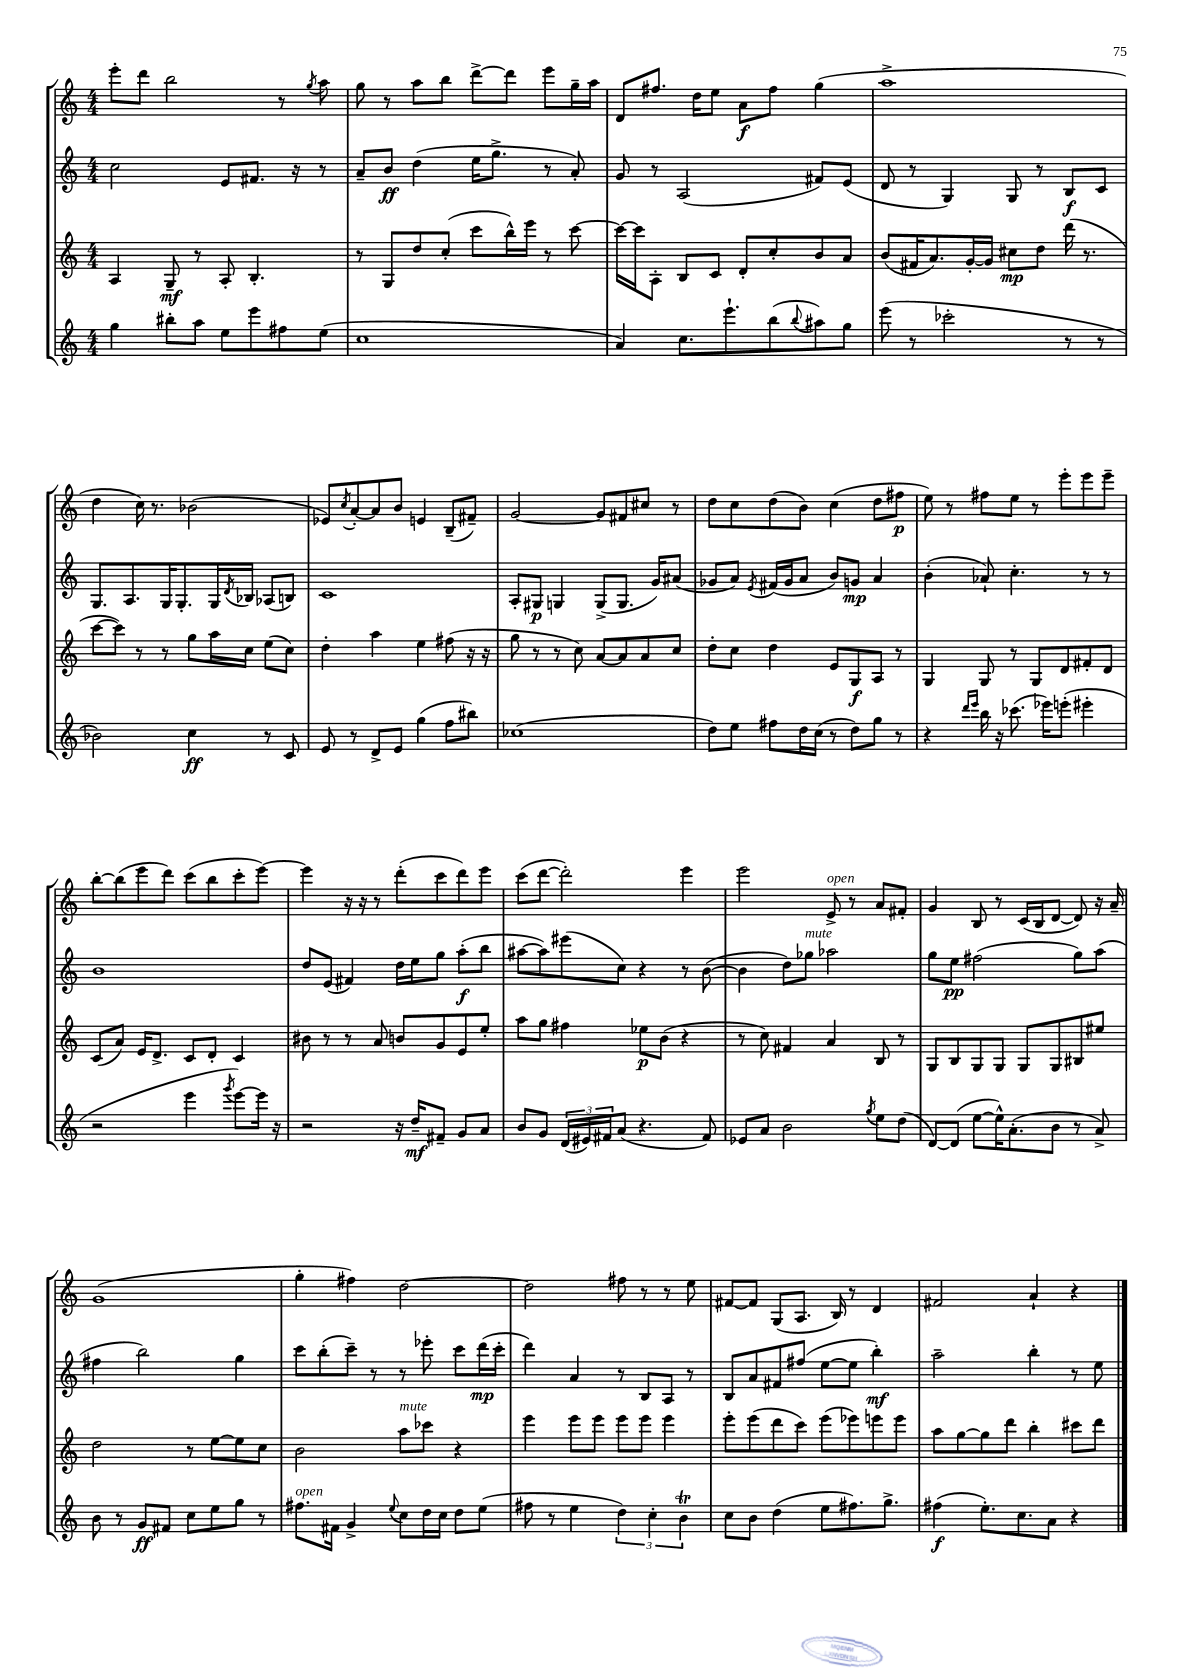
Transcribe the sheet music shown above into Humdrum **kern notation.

**kern	**kern	**kern	**kern
*staff4	*staff3	*staff2	*staff1
*clefG2	*clefG2	*clefG2	*clefG2
*k[]	*k[]	*k[]	*k[]
*M4/4	*M4/4	*M4/4	*M4/4
4gg	4A	2cc	8eee'
.	.	.	8ddd
8bb#'	8G~	.	2bb
8aa	8r	.	.
8ee	8A'	8e	.
8eee	4.B'	8.f#	.
8ff#	.	.	8r
.	.	16r	.
.	.	.	8qgg
(8ee	.	8r	8aa
=	=	=	=
1cc	8r	8a~	8gg
.	8G	8b	8r
.	8dd	(4dd	8aa
.	(8cc'	.	8bb
.	8ccc	16ee	[8ddd^
.	.	8.gg^	.
.	16bb^^)	.	8ddd]
.	16eee	.	.
.	8r	8r	8eee
.	[8ccc	8a')	16gg~
.	.	.	16aa
=	=	=	=
4a)	16ccc_	8g	8d
.	16ccc]	.	.
.	8A'	8r	8.ff#
8.cc	8B	(2A	.
.	.	.	16dd
.	8c	.	8ee
8.eee`	.	.	.
.	8d'	.	8a
(8bb	8cc'	.	8ff#
8qqbb	.	.	.
8aa#)	8b	8f#)	(4gg
8gg	8a	(8e	.
=	=	=	=
(8eee	(8b	8d	1aa^
8r	16f#	8r	.
.	8.a)	.	.
2ccc-'	.	4G)	.
.	[16g'	.	.
.	16g]	.	.
.	8cc#	8G	.
.	8dd	8r	.
8r	(16ddd	8B	.
.	8.r	.	.
8r	.	8c	.
=	=	=	=
2b-)	[8ccc	8.G	4dd
.	8ccc])	.	.
.	.	8.A	.
.	8r	.	16cc)
.	.	.	8.r
.	8r	16G	.
.	.	8.G'	.
4cc	8gg	.	(2b-
.	16aa	16G	.
.	.	8qd	.
.	16cc	16B-	.
8r	(8ee	(8A-	.
8c	8cc)	8B)	.
=	=	=	=
8e	4dd'	1c	8e-)
.	.	.	8qcc
8r	.	.	[8a'
8d^	4aa	.	8a]
8e	.	.	8b
(4gg	4ee	.	4e
8ff	(8ff#	.	(8B~
8bb#)	16r	.	8f#~)
.	16r	.	.
=	=	=	=
(1cc-	8gg	8A'	[2g
.	8r	8G#	.
.	8r	4G	.
.	8cc)	.	.
.	[8a	(8G^	8g]
.	8a]	8.G	8f#
.	8a	.	8cc#
.	.	16g)	.
.	8cc	(8a#	8r
=	=	=	=
8dd)	8dd'	8g-	8dd
8ee	8cc	8a)	8cc
.	.	8qe	.
8ff#	4dd	(16f#	(8dd
.	.	16g-	.
16dd	.	8a	8b)
(16cc	.	.	.
8r	8e	8b)	(4cc
8dd)	8G	8g	.
8gg	8A	4a	8dd
8r	8r	.	8ff#
=	=	=	=
4r	4G	(4b'	8ee)
.	.	.	8r
16qqddd	.	.	.
16qqeee	.	.	.
16bb	8G	8a-`)	8ff#
16r	.	.	.
(8.ccc-	8r	4.cc'	8ee
.	8G	.	8r
16eee-)	.	.	.
(8eee'	8d	.	8eee'
4eee#'	8f#'	8r	8eee
.	8d	8r	8eee~
=	=	=	=
2r	(8c	1b	[8bb'
.	8a)	.	(8bb]
.	16e	.	8eee
.	8.d^	.	.
.	.	.	8ddd)
4eee	8c	.	(8ccc
.	8d'	.	8bb
8qggg	.	.	.
[8eee)	4c	.	8ccc'
16eee]	.	.	[8eee)
16r	.	.	.
=	=	=	=
2r	8b#	8dd	4eee]
.	8r	(8e	.
.	8r	4f#)	16r
.	.	.	16r
.	8a	.	8r
16r	8b	16dd	(8ddd'
16dd~	.	16ee	.
8f#~	8g	8gg	8ccc
8g	8e	(8aa'	8ddd)
8a	8ee'	8bb	8eee
=	=	=	=
8b	8aa	[8aa#	(8ccc
8g	8gg	8aa#])	[8ddd
(24d	4ff#	(8eee#	2ddd'])
24e#)	.	.	.
24f#	.	.	.
(8a	.	8cc)	.
4.r	8ee-	4r	.
.	(8b	.	.
.	4r	8r	4eee
8f#)	.	([8b	.
=	=	=	=
8e-	8r	4b]	2eee
8a	8cc)	.	.
2b	4f#	8dd)	.
.	.	8gg-	.
.	4a	2aa-	8e^
.	.	.	8r
8qgg	.	.	.
8ee	8B	.	8a
(8dd	8r	.	8f#'
=	=	=	=
[8d)	8G	8gg	4g
(8d]	8B	8ee	.
[8ee	8G	(2ff#	8B
16ee^^])	8G	.	8r
(8.a'	.	.	.
.	8G	.	(16c
.	.	.	16B
8b	8G	.	[8d
8r	8B#	8gg)	8d])
8a^)	8ee#	(8aa	16r
.	.	.	16a~
=	=	=	=
8b	2dd	4ff#	(1g
8r	.	.	.
8g	.	2bb)	.
8f#	.	.	.
8cc	8r	.	.
8ee	[8ee	.	.
8gg	8ee]	4gg	.
8r	8cc	.	.
=	=	=	=
8.ff#	2b	8ccc	4gg'
.	.	(8bb'	.
16f#	.	.	.
4g^	.	8ccc~)	4ff#)
.	.	8r	.
8qqee	.	.	.
8cc	8aa	8r	[2dd
16dd	8ccc-	8eee-'	.
16cc	.	.	.
8dd	4r	8ccc	.
(8ee	.	(16ddd	.
.	.	16ccc'	.
=	=	=	=
8ff#	4eee	4ddd)	2dd]
8r	.	.	.
4ee	8eee	4a	.
.	8eee	.	.
6dd)	8eee	8r	8ff#
.	8eee	8B	8r
6cc'	.	.	.
.	4eee	8A	8r
6b	.	.	.
.	.	8r	8ee
=	=	=	=
8cc	8eee'	8B	[8f#
8b	(8eee	8a	8f#]
(4dd	8ddd	8f#	(8G
.	8ccc)	(8ff#	8.A
8ee	(8eee	[8ee	.
.	.	.	16B)
8.ff#)	8eee-)	8ee]	8r
.	8eee	4bb')	4d
8.gg^	.	.	.
.	8eee	.	.
=	=	=	=
(4ff#	8aa	2aa~	2f#
.	[8gg	.	.
8.ee')	8gg]	.	.
.	8ddd	.	.
8.cc	.	.	.
.	4bb'	4bb'	4a`
8a	.	.	.
4r	8ccc#	8r	4r
.	8ddd	8ee	.
==	==	==	==
*-	*-	*-	*-
